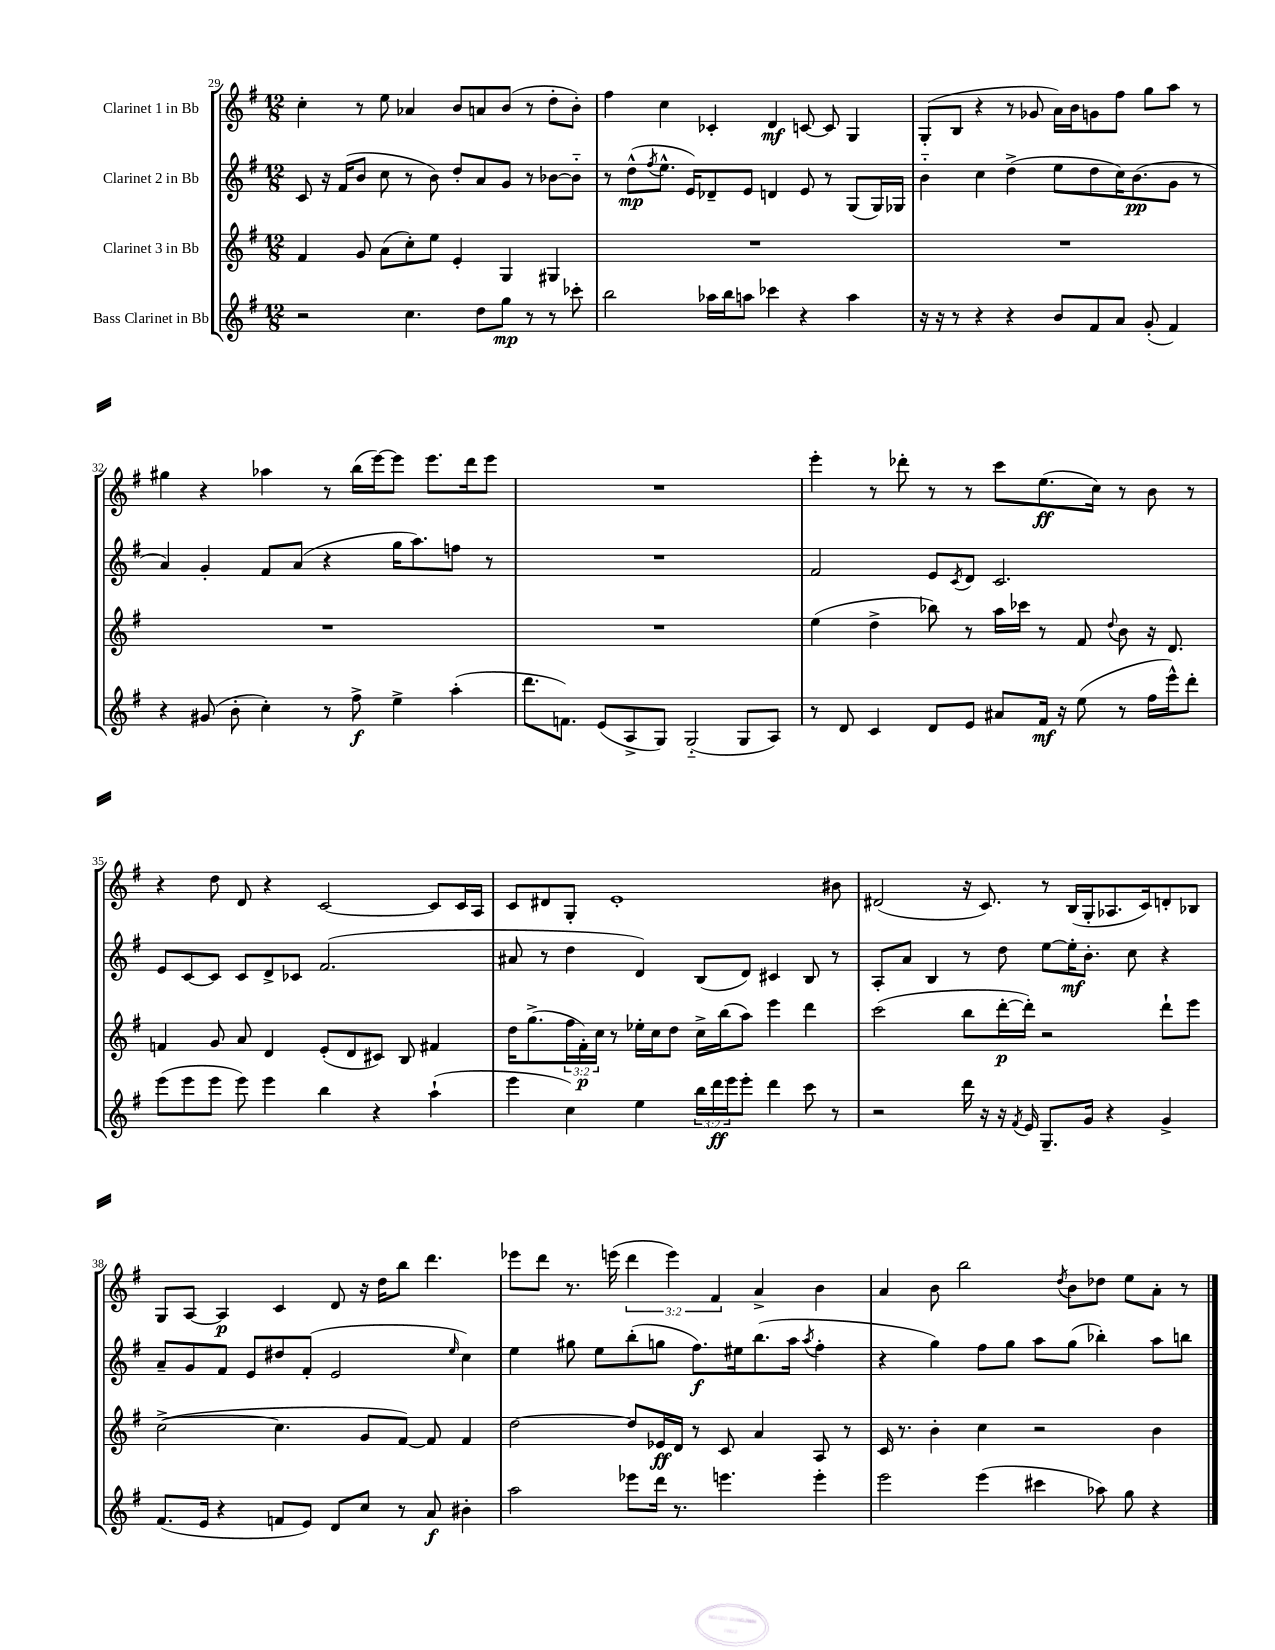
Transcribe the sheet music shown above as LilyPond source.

<<
\new StaffGroup <<
\new Staff = "s0" \with { instrumentName = "Clarinet 1 in Bb" } {
    \clef treble \key g \major \numericTimeSignature \time 12/8 \override Staff.TupletNumber.text = #tuplet-number::calc-fraction-text
    c''4-. r8 e''8 aes'4 b'8 a'8 b'8( r8 d''8-. b'8-.) |
    fis''4 c''4 ces'4-. d'4\mf c'8~ c'8 g4 |
    g8-.( b8 r4 r8 ges'8 a'16) b'16 g'8 fis''8 g''8 a''8 r8 |
    gis''4 r4 aes''4 r8 b''16( e'''16~) e'''8 e'''8. d'''16 e'''8 |
    R1. |
    e'''4-. r8 des'''8-. r8 r8 c'''8 e''8.\ff( c''16) r8 b'8 r8 |
    r4 d''8 d'8 r4 c'2~ c'8 c'16 a16 |
    c'8 dis'8 g8-. e'1-. bis'8 |
    dis'2( r16 c'8.) r8 b16( g16-. aes8. c'16) d'8-. bes8 |
    g8 a8~ a4\p c'4 d'8 r16 d''16 b''8 d'''4. |
    ees'''8 d'''8 r8. e'''16( \tuplet 3/2 { d'''4 e'''4) fis'4 } a'4-> b'4 |
    a'4 b'8 b''2 \acciaccatura { d''8 } b'8 des''8 e''8 a'8-. r8 \bar "|." |
}
\new Staff = "s1" \with { instrumentName = "Clarinet 2 in Bb" } {
    \clef treble \key g \major \numericTimeSignature \time 12/8
    c'8 r16 fis'16( b'8 c''8 r8 b'8) d''8-. a'8 g'8 r8 bes'8~ bes'8-_ |
    r8 d''8-^\mp( \acciaccatura { fis''8 } e''8.-^ e'16) des'8-- e'8 d'4 e'8 r8 g8( g16) ges16 |
    b'4-_ c''4 d''4->( e''8 d''8 c''16) b'8.\pp( g'8 r8 |
    a'4) g'4-. fis'8 a'8( r4 g''16 a''8.) f''8 r8 |
    R1. |
    fis'2 e'8 \acciaccatura { c'8 } d'8 c'2. |
    e'8 c'8~ c'8 c'8 d'8-> ces'8 fis'2.( |
    ais'8 r8 d''4 d'4) b8( d'8) cis'4 b8 r8 |
    a8-. a'8 b4 r8 d''8 e''8~ e''16-.\mf b'8.-. c''8 r4 |
    a'8-- g'8 fis'8 e'8 dis''8 fis'8-.( e'2 \grace { e''16 } c''4) |
    e''4 gis''8 e''8 b''8-.( g''8 fis''8.\f) eis''16 b''8.( a''16 \acciaccatura { a''8 } fis''4-. |
    r4 g''4) fis''8 g''8 a''8 g''8( bes''4-.) a''8 b''8 \bar "|." |
}
\new Staff = "s2" \with { instrumentName = "Clarinet 3 in Bb" } {
    \clef treble \key g \major \numericTimeSignature \time 12/8 \override Staff.TupletNumber.text = #tuplet-number::calc-fraction-text
    fis'4 g'8 a'8( c''8-.) e''8 e'4-. g4 gis4 |
    R1. |
    R1. |
    R1. |
    R1. |
    e''4( d''4-> bes''8) r8 a''16 ces'''16 r8 fis'8 \appoggiatura { d''8 } b'8 r16 d'8. |
    f'4 g'8 a'8 d'4 e'8-.( d'8 cis'8) b8 fis'4 |
    d''16 g''8.->( \tuplet 3/2 { fis''16 fis'16-.\p) c''16 } r8 ees''16-. c''16 d''8 c''16-> b''16( a''8) e'''4 d'''4 |
    c'''2( b''8 d'''16~-.\p d'''16-.) r2 d'''8-! e'''8 |
    c''2~->( c''4. g'8 fis'8~) fis'8 fis'4 |
    d''2~ d''8 ees'16\ff d'16 r8 c'8 a'4 a8 r8 |
    c'16 r8. b'4-. c''4 r2 b'4 \bar "|." |
}
\new Staff = "s3" \with { instrumentName = "Bass Clarinet in Bb" } {
    \clef treble \key g \major \numericTimeSignature \time 12/8 \override Staff.TupletNumber.text = #tuplet-number::calc-fraction-text
    r2 c''4. d''8 g''8\mp r8 r8 ces'''8-. |
    b''2 aes''16 b''16 a''8 ces'''4 r4 a''4 |
    r16 r16 r8 r4 r4 b'8 fis'8 a'8 g'8-.( fis'4) |
    r4 gis'8( b'8-. c''4-.) r8 fis''8->\f e''4-> a''4-.( |
    d'''8. f'8.) e'8( a8-> g8) g2-_( g8 a8) |
    r8 d'8 c'4 d'8 e'8 ais'8 fis'16\mf r16 e''8( r8 fis''16 e'''16-^) d'''8-. |
    e'''8( e'''8 e'''8 e'''8) e'''4 b''4 r4 a''4-!( |
    e'''4 c''4) e''4 \tuplet 3/2 { b''16 d'''16\ff e'''16 } e'''8-. d'''4 c'''8 r8 |
    r2 d'''16 r16 r16 \acciaccatura { fis'8 } e'16 g8.-- g'16 r4 g'4-> |
    fis'8.( e'16 r4 f'8 e'8) d'8 c''8 r8 a'8\f bis'4-. |
    a''2 ees'''8 d'''16 r8. e'''4. e'''4-. |
    e'''2 e'''4( cis'''4 aes''8) g''8 r4 \bar "|." |
}
>>
>>
\layout { \context { \Score currentBarNumber = #29 } }
